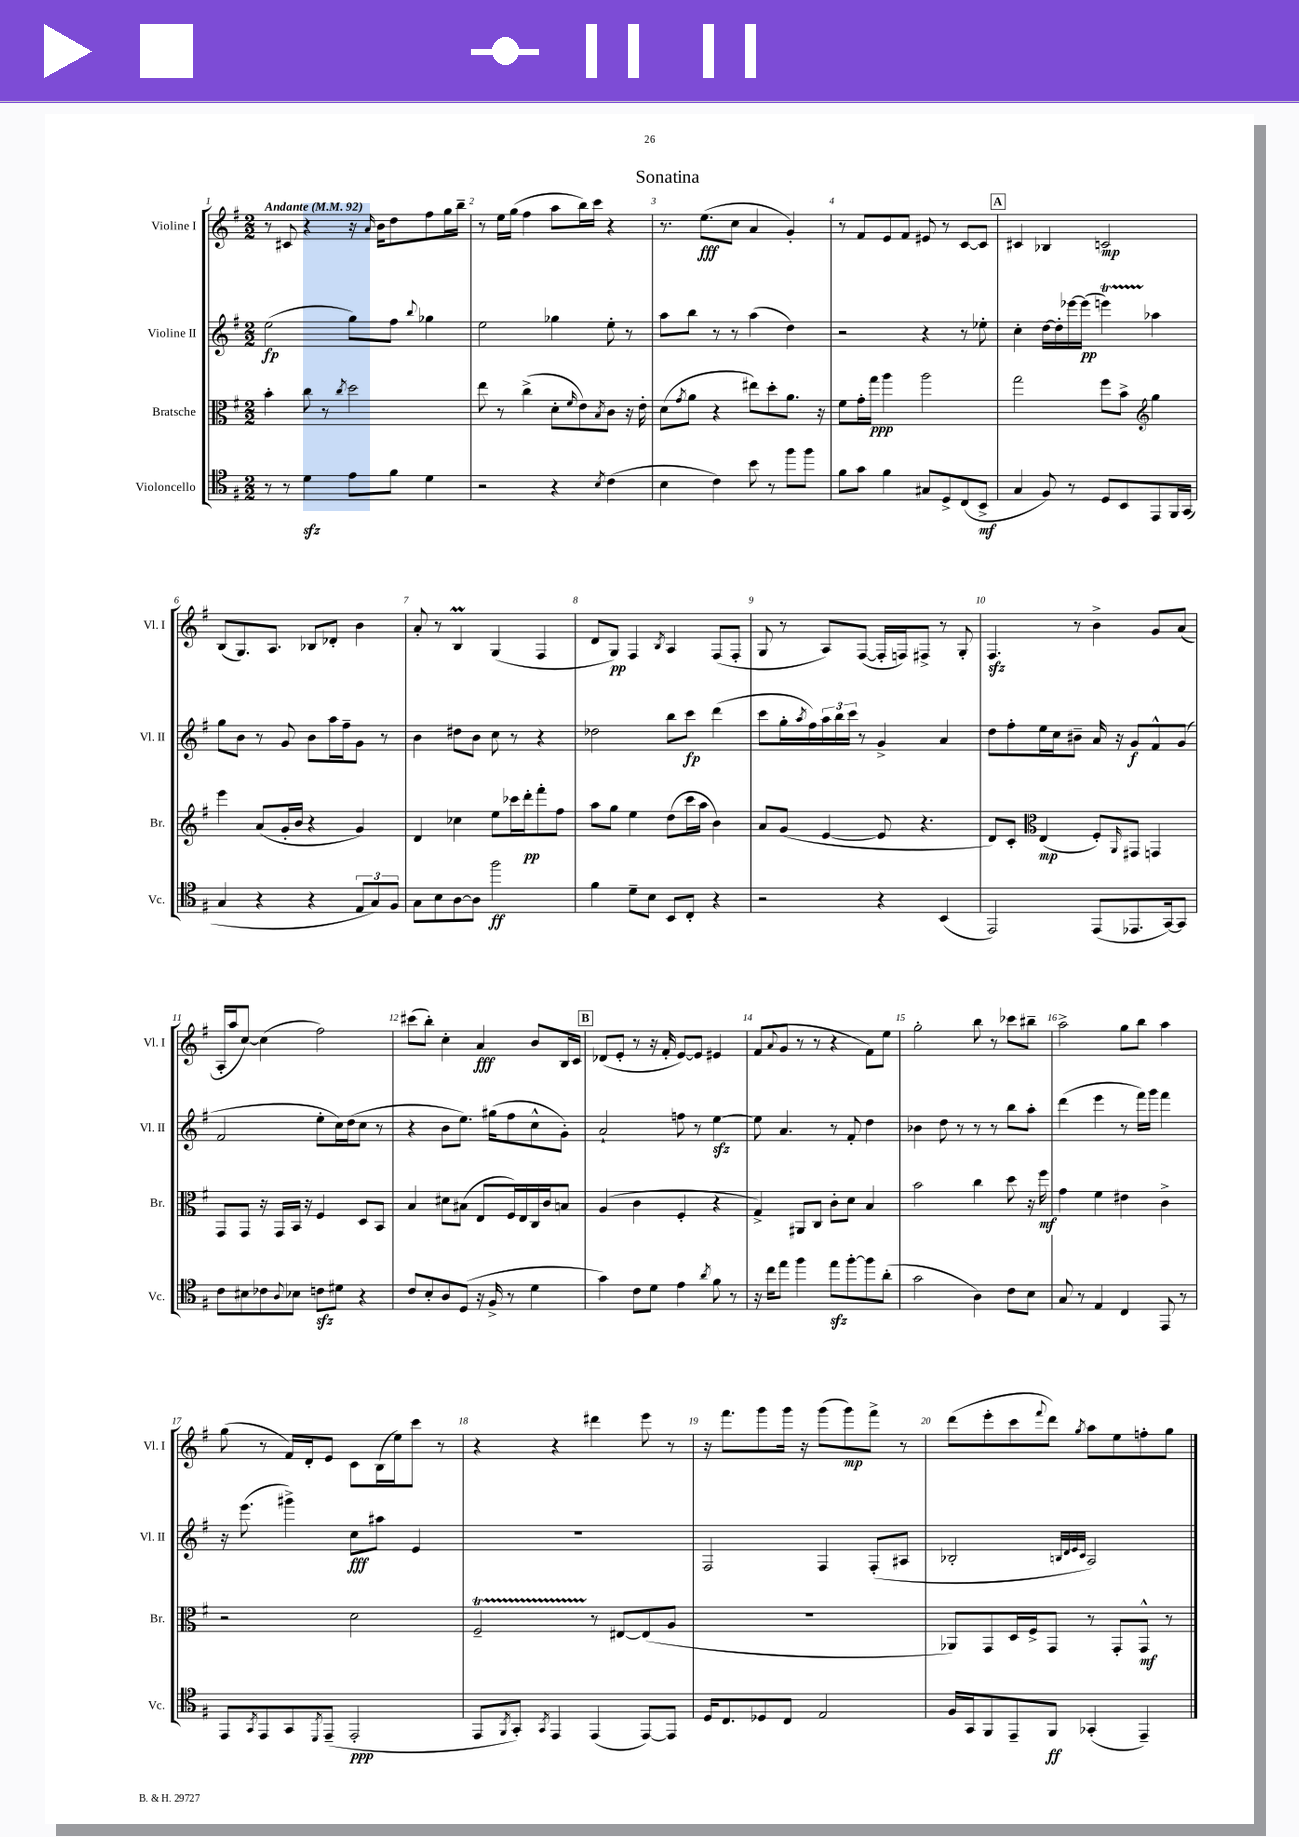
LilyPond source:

\header { title = "Sonatina" }
<<
\new StaffGroup <<
\new Staff = "s0" \with { instrumentName = "Violine I" shortInstrumentName = "Vl. I" } {
    \clef treble \key g \major \numericTimeSignature \time 2/2 \tempo "Andante" 4 = 92
    r8 cis'8 r4 r16 \grace { a'16 } b'16 d''8 fis''8 g''16 b''16-- |
    r8 e''16 g''16( fis''4 a''8 b''16) c'''16 r4 |
    r8. e''8.\fff( c''8 a'4 g'4-.) |
    r8 fis'8 e'8 fis'8 eis'8 r8 c'8~ c'8 |
    \mark \markup { \box "A" } cis'4 bes4 c'2\mp |
    b8( g8.) a8. bes8 des'8-. b'4 |
    a'8-. r8 b4\prall g4( fis4 |
    d'8 g8\pp) fis4 \acciaccatura { b8 } a4 fis8( fis8-. |
    g8 r8 a8) fis8~( fis16-. f16) fis8-> r8 g8-. |
    fis4.\sfz r8 b'4-> g'8 a'8( |
    a16-. a''16 c''8~) c''4( fis''2) |
    cis'''8( b''8-.) c''4-. a'4\fff b'8 b16 c'16 |
    \mark \markup { \box "B" } des'8( e'8-. r8 r16 fis'16-. e'8~) e'8 eis'4 |
    fis'8( \appoggiatura { a'8 } g'8 r8 r8 r4 fis'8) e''8 |
    g''2-. b''8 r8 ces'''8 bis''8-- |
    a''2-> g''8 b''8 a''4 |
    g''8( r8 fis'16) d'16-. e'8 c'8 b16( e''16) c'''8 r8 |
    r4 r4 dis'''4 e'''8 r8 |
    r16 fis'''8. g'''8 g'''16 r16 g'''8( g'''8\mp) fis'''8-> r8 |
    d'''8( e'''8-. c'''8 \appoggiatura { fis'''8 } d'''8) \acciaccatura { g''8 } a''8 e''8 f''8-. g''8 \bar "|." |
}
\new Staff = "s1" \with { instrumentName = "Violine II" shortInstrumentName = "Vl. II" } {
    \clef treble \key g \major \numericTimeSignature \time 2/2
    e''2\fp( g''8) fis''8 \appoggiatura { b''8 } ges''4 |
    e''2 ges''4 e''8-. r8 |
    a''8 b''8 r8 r8 a''4( d''4) |
    r2 r4 r8 ees''8-. |
    \mark \markup { \box "A" } c''4-. d''16~ d''16-. ees'''16~ ees'''16\pp( e'''4\startTrillSpan) aes''4\stopTrillSpan |
    g''8 b'8 r8 g'8 b'8 a''16 fis''16-- g'8 r8 |
    b'4 dis''8 b'8 c''8 r8 r4 |
    des''2 b''8 c'''8\fp d'''4( |
    c'''8 g''16-. \acciaccatura { a''8 } fis''16) \tuplet 3/2 { a''16 b''16 c'''16 } r8 g'4-> a'4 |
    d''8 fis''8-. e''16 c''16 bis'8-- a'16 r16 g'8\f fis'8-^ g'8( |
    fis'2 e''8-. c''16) d''16( c''8 r8 |
    r4 b'8 e''8.) gis''16( fis''8 c''8-^ g'8-.) |
    \mark \markup { \box "B" } a'2-! f''8 r8 e''4~\sfz |
    e''8 a'4. r8 fis'8-. d''4 |
    bes'4 d''8 r8 r8 r8 b''8 a''8-. |
    d'''4( e'''4 r8 fis'''16) g'''16 fis'''4 |
    r16 e'''8.( gis'''4->) c''8\fff ais''8 e'4 |
    R1 |
    fis2 fis4 fis8-.( ais8 |
    bes2-. \grace { b32 d'32 e'32 c'32 } a2) \bar "|." |
}
\new Staff = "s2" \with { instrumentName = "Bratsche" shortInstrumentName = "Br." } {
    \clef alto \key g \major \numericTimeSignature \time 2/2
    b'4-. c''8 r8 \acciaccatura { c''8 } d''2 |
    e''8 r8 c''4->( d'8-. \grace { fis'16 } e'8) \acciaccatura { b8 } c'8 r16 e'16-. |
    d'8( \acciaccatura { g'8 } a'8 r4 eis''8) d''8-. a'8. r16 |
    fis'8 g'16-. g''16\ppp a''4 a''2 |
    \mark \markup { \box "A" } g''2 fis''8 b'8-> \clef treble g''4 |
    e'''4 a'8( g'16-. b'16 r4 g'4) |
    d'4 ces''4 e''8 ces'''16 d'''16-.\pp fis'''8-. fis''8 |
    a''8 g''8 e''4 d''8( c'''16 a''16 b'4) |
    a'8 g'8( e'4~ e'8 r4. |
    d'8) c'8-. \clef alto e4\mp( fis8-.) \grace { a,16 } gis,8 g,4 |
    g,8 g,8 r16 g,16 b,16 r16 fis4 d8 b,8 |
    b4 dis'8 bis8( e8 fis16) e16 c16 c'16 b8 |
    \mark \markup { \box "B" } a4( c'4 fis4-. r4 |
    g4->) ais,8 c8 c'8-. d'8 b4 |
    b'2 c''4 d''8 r16 fis''16\mf |
    g'4 fis'4 eis'4 c'4-> |
    r2 d'2 |
    fis2--\startTrillSpan r8\stopTrillSpan eis8~ eis8( a8 |
    R1 |
    aes,8) g,8 d16 fis16-> g,8 r8 g,8-. g,8-^\mf r8 \bar "|." |
}
\new Staff = "s3" \with { instrumentName = "Violoncello" shortInstrumentName = "Vc." } {
    \clef tenor \key g \major \numericTimeSignature \time 2/2
    r8 r8 d'4\sfz e'8 fis'8 d'4 |
    r2 r4 \acciaccatura { b8 } c'4( |
    b4 c'4) b'8 r8 fis''8 fis''8 |
    fis'8 g'8 fis'4 gis8 d8-> c8( b,8->\mf |
    \mark \markup { \box "A" } g4 fis8) r8 d8 b,8 e,8 fis,16 g,16( |
    g4 r4 r4 \tuplet 3/2 { e8 g8) fis8 } |
    g8 b8 a8~ a8 fis''2\ff |
    fis'4 d'8-- b8 b,8 c8-. r4 |
    r2 r4 b,4( |
    e,2) e,8( ees,8. g,16~) g,8 |
    c'8 bis8 ces'8 \appoggiatura { a8 } bes8 c'8\sfz dis'8 r4 |
    c'8 b8-. a8 d8( r16 fis16-> r8 d'4 |
    \mark \markup { \box "B" } g'4) c'8 d'8 e'4 \acciaccatura { a'8 } fis'8 r8 |
    r16 c''16 e''8 fis''4 e''8\sfz fis''8~-. fis''8 a'8-.( |
    g'2 a4) c'8 b8 |
    g8 r8 e4 c4 e,8 r8 |
    e,8 \acciaccatura { g,8 } e,8 g,8 \acciaccatura { d,8 } e,8--( e,2-.\ppp |
    e,8 \acciaccatura { fis,8 } g,8-.) \acciaccatura { g,8 } e,4 e,4( e,8~) e,8 |
    d16 c8. des8 c8 e2 |
    fis16 g,16 fis,8 e,8-- fis,8\ff ges,4-.( e,4--) \bar "|." |
}
>>
>>
\layout { \context { \Score \override BarNumber.break-visibility = ##(#f #t #t) barNumberVisibility = #all-bar-numbers-visible } }
